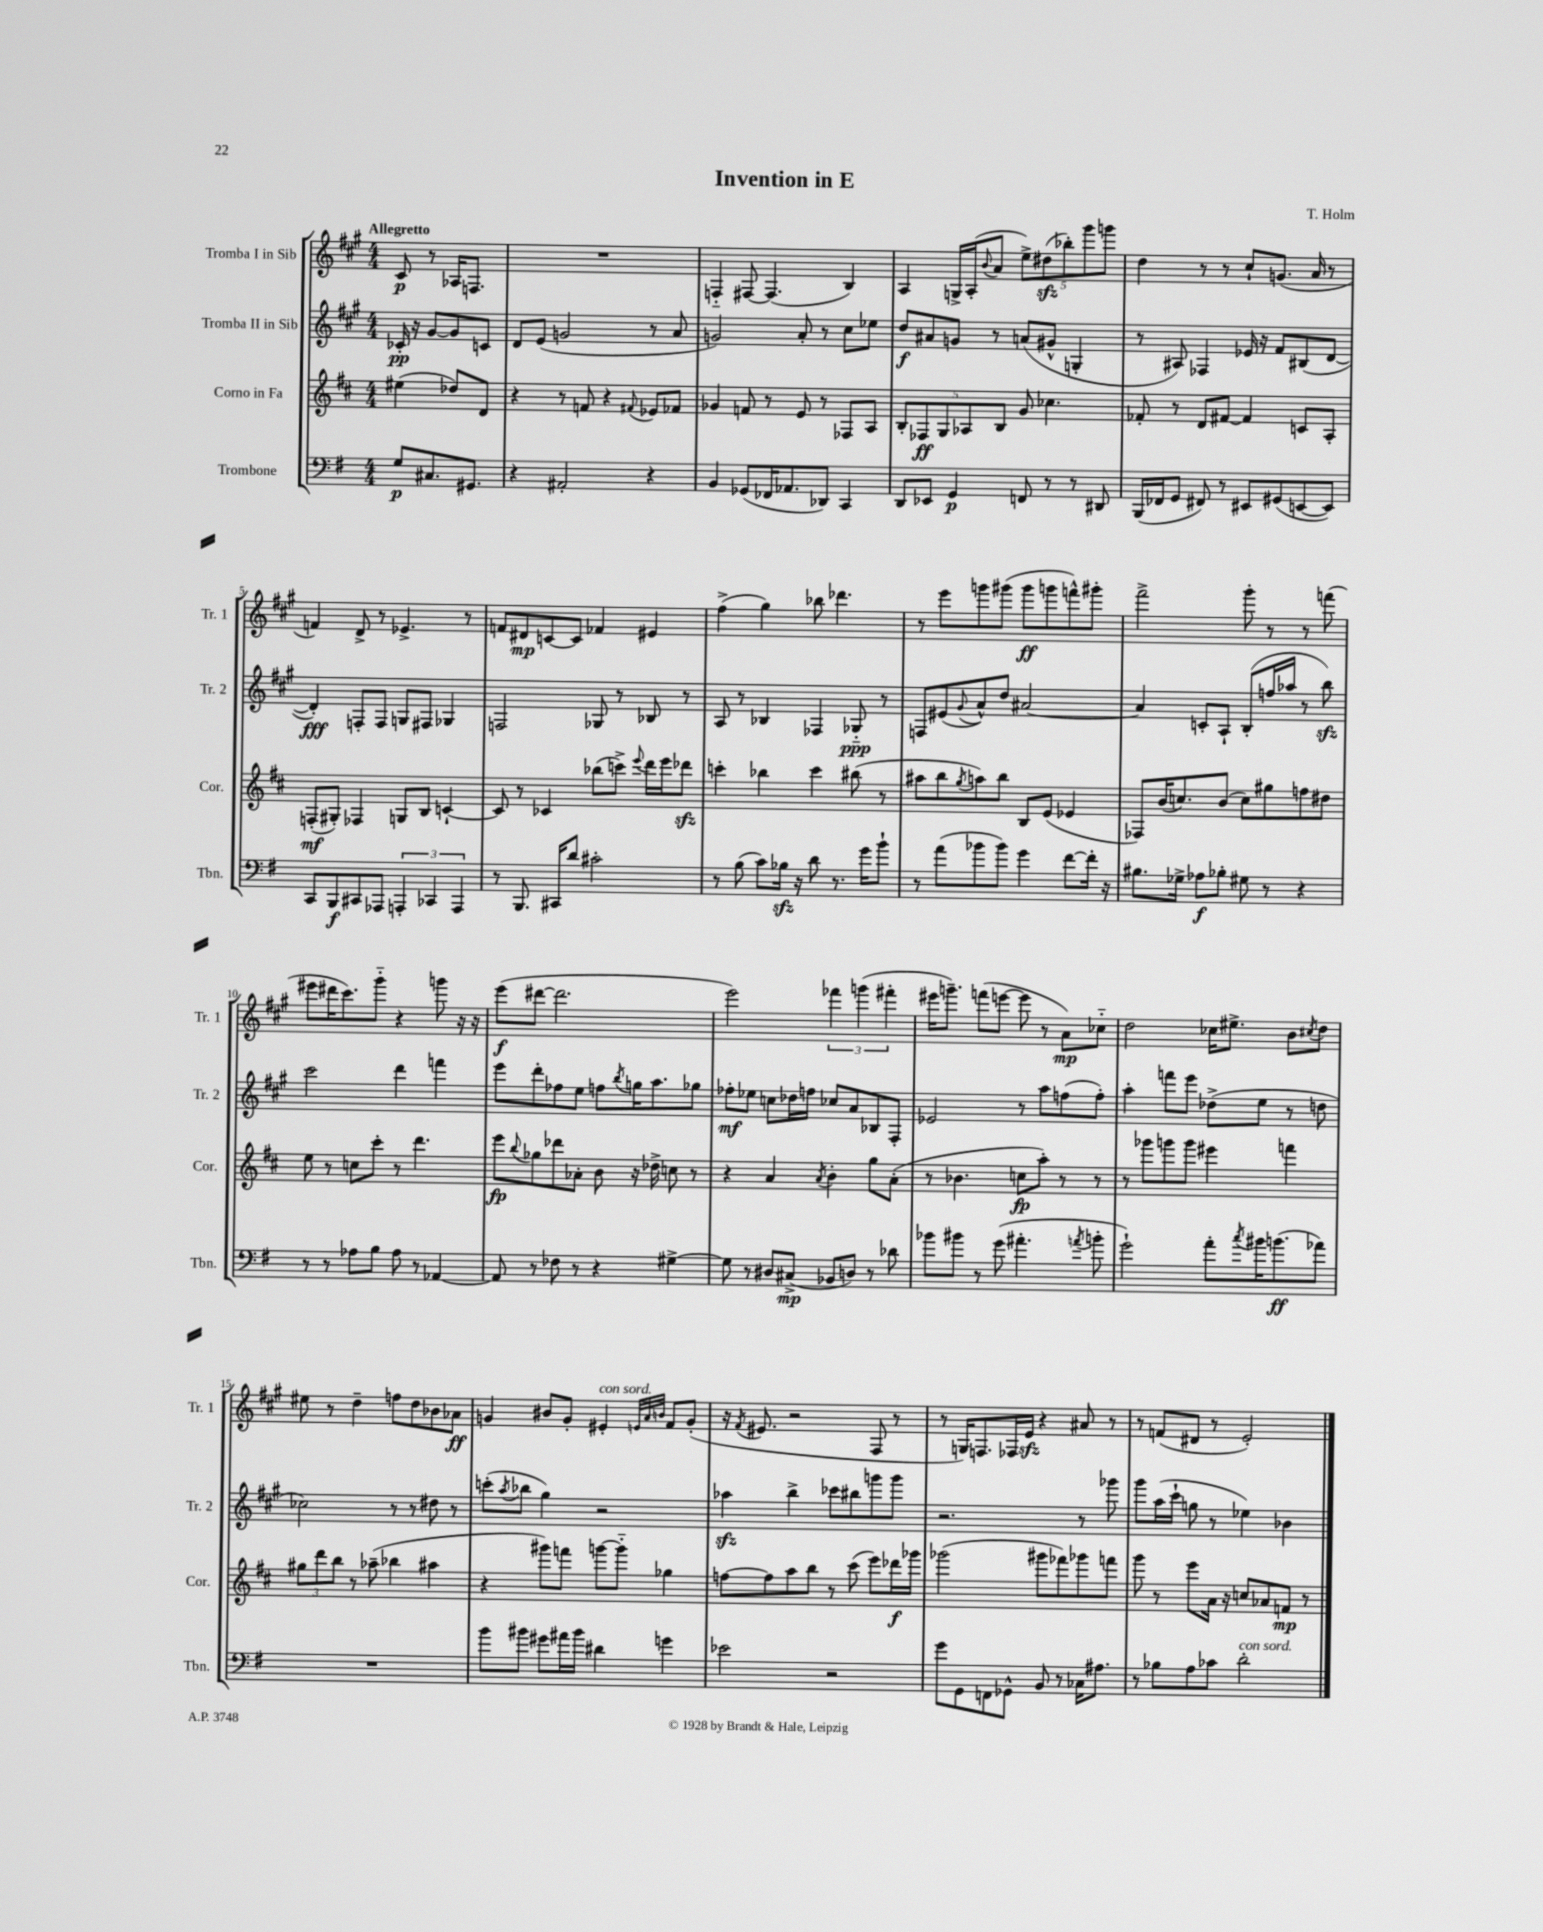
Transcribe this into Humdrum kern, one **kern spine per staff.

**kern	**dynam	**kern	**dynam	**kern	**dynam	**kern	**dynam
*part4	*part4	*part3	*part3	*part2	*part2	*part1	*part1
*staff4	*staff4	*staff3	*staff3	*staff2	*staff2	*staff1	*staff1
*I"Trombone	*	*I"Corno in Fa	*	*I"Tromba II in Sib	*	*I"Tromba I in Sib	*
*I'Tbn.	*	*I'Cor.	*	*I'Tr. 2	*	*I'Tr. 1	*
*clefF4	*	*clefG2	*	*clefG2	*	*clefG2	*
*k[f#]	*	*k[f#c#]	*	*k[f#c#g#]	*	*k[f#c#g#]	*
*M4/4	*	*M4/4	*	*M4/4	*	*M4/4	*
=	=	=	=	=	=	=	=
!	!	!	!	!	!	!LO:TX:a:B:t=Allegretto	!
8G/L	p	(4ee#X\	.	16c-X'/	pp	8c#/	p
.	.	.	.	16r	.	.	.
8.C#X/	.	.	.	[8g#/L	.	8r	.
.	.	8dd-X/L)	.	8g#/]	.	16A-X/KL	.
8.GG#X/J	.	.	.	.	.	8.Fn/J	.
.	.	8d/J	.	8cn/J	.	.	.
=1	=1	=1	=1	=1	=1	=1	=1
4r	.	4r	.	8d/L	.	1r	.
.	.	.	.	(8e/J	.	.	.
2AA#X'/	.	8r	.	2gn/	.	.	.
.	.	8fn/	.	.	.	.	.
.	.	4r	.	.	.	.	.
.	.	8qqf#X/	.	.	.	.	.
4r	.	8e-X/L	.	8r	.	.	.
.	.	8f-X/J	.	8a/	.	.	.
=2	=2	=2	=2	=2	=2	=2	=2
4BB/	.	4g-X/	.	2gn/)	.	4Fn/	.
(8GG-X/L	.	8fn/	.	.	.	[8F#X/	.
16FF-X/K	.	8r	.	.	.	(4.F#/]	.
8.AA-X/	.	.	.	.	.	.	.
.	.	8e/	.	8a'/	.	.	.
8DD-X/J)	.	8r	.	8r	.	.	.
4CC/	.	8F-X/L	.	8cc#\L	.	4B/)	.
.	.	8A/J	.	8ee-X\J	.	.	.
=3	=3	=3	=3	=3	=3	=3	=3
8DD/L	.	10B'/L	.	8dd/L	f	4A/	.
.	.	10F-X/	ff	.	.	.	.
8EE-X/J	.	.	.	8a#X/	.	.	.
.	.	10G/	.	.	.	.	.
4GG/	p	.	.	8gn/J	.	16Gn^/LL	.
.	.	10A-X/	.	.	.	.	.
.	.	.	.	.	.	(16A'/J	.
.	.	.	.	.	.	8qqb/	.
.	.	.	.	8r	.	8a/J	.
.	.	10B/J	.	.	.	.	.
8FFn/	.	8g/	.	(8an/L	.	10ee^\L)	.
.	.	.	.	.	.	(10dd#Xzz\	.
8r	.	4.cc-X\	.	8g#X^^/J	.	.	.
.	.	.	.	.	.	10bb-X'\)	.
8r	.	.	.	4Gn'/	.	.	.
.	.	.	.	.	.	10ggg#\	.
8DD#X/	.	.	.	.	.	.	.
.	.	.	.	.	.	10gggn\J	.
=4	=4	=4	=4	=4	=4	=4	=4
(16BBB/LL	.	8f-X'/	.	8r	.	4dd\	.
16FF-X/J	.	.	.	.	.	.	.
8GG/J	.	8r	.	8A#X/)	.	.	.
8FF#X/)	.	8d/L	.	4F-X/	.	8r	.
8r	.	[8f#X/J	.	.	.	8r	.
8EE#X/L	.	4f#/]	.	16e-X/	.	8cc#`/L	.
.	.	.	.	16r	.	.	.
(8GG#X/	.	.	.	8f#/L	.	(8.gn/J	.
[8EEn/	.	8cn/L	.	(8B#X/	.	.	.
.	.	.	.	.	.	16a/	.
8EE/J])	.	8A'/J	.	[8d/J	.	8r	.
!!LO:LB:g=z
=5	=5	=5	=5	=5	=5	=5	=5
8CC/L	.	(8Fn'/L	mf	4d'/])	fff	4fn/)	.
8BBB/	f	8G#X'/J)	.	.	.	.	.
8CC#X/	.	4F-X/	.	8Fn'/L	.	8d^/	.
8AAA-X/J	.	.	.	8F/J	.	8r	.
6AAAn'/	.	8Gn/L	.	8Gn/L	.	4.e-X^/	.
.	.	8B/J	.	8F#X/J	.	.	.
6CC-X/	.	.	.	.	.	.	.
.	.	[4cn`/	.	4G-X/	.	.	.
6AAA/	.	.	.	.	.	.	.
.	.	.	.	.	.	8r	.
=6	=6	=6	=6	=6	=6	=6	=6
8r	.	8c/]	.	2Fn/	.	8fn/L	.
8.BBB/	.	8r	.	.	.	8d#X/	mp
.	.	4c-X/	.	.	.	[8cn/	.
16CC#X/KL	.	.	.	.	.	.	.
8d/J	.	.	.	.	.	8c/J]	.
2c#X'\	.	(8bb-X\L	.	8G-X/	.	4f-X/	.
.	.	8cccn^\J)	.	8r	.	.	.
.	.	8qqeee/	.	.	.	.	.
.	.	16ddd\LL	.	8B-X/	.	4e#X/	.
.	.	16eee\J	.	.	.	.	.
.	.	8ddd-Xzz\J	.	8r	.	.	.
=7	=7	=7	=7	=7	=7	=7	=7
8r	.	4cccn'\	.	8A/	.	(4ff#^\	.
(8B\	.	.	.	8r	.	.	.
8c\L)	.	4bb-X\	.	4B-X/	.	4gg#\)	.
16B-Xzz\Jk	.	.	.	.	.	.	.
16r	.	.	.	.	.	.	.
8d\	.	4ccc\	.	4F-X/	.	8bb-X\	.
8.r	.	.	.	.	.	4.ddd-X\	.
.	.	(8bb#X\	.	8G-X/	ppp	.	.
16g\KL	.	.	.	.	.	.	.
8b`\J	.	8r	.	8r	.	.	.
=8	=8	=8	=8	=8	=8	=8	=8
8r	.	8aa#X\L	.	8Fn/L	.	8r	.
(8a\L	.	8bb\	.	(8e#X/	.	8eee\L	.
.	.	8qgg/	.	8qqg#/	.	.	.
8b-X\	.	8aan\)	.	8a^^/)	.	8gggn\	.
8b-\J)	.	8bb\J	.	8dd/J	.	(8ggg#X\J	.
4g\	.	8B/L	.	[2a#X/	.	8ggg#\L	ff
.	.	(8e/J	.	.	.	8gggn\	.
[8f#\L	.	4e-X/	.	.	.	8fffn^^\)	.
16f#'\Jk]	.	.	.	.	.	8ggg#X'\J	.
16r	.	.	.	.	.	.	.
=9	=9	=9	=9	=9	=9	=9	=9
8.B#X\L	.	8F-X/L)	.	4a#/]	.	2fff#^\	.
.	.	(16b/K	.	.	.	.	.
16G-X^\Jk	.	8.ccn/)	.	.	.	.	.
8A-X\L	f	.	.	8cn'/L	.	.	.
8B-X'\J	.	(8b/J	.	8A`/J	.	.	.
8G#X\	.	8cc\L)	.	(8B'/L	.	8ggg#'\	.
8r	.	8gg#X\	.	16ffn/L	.	8r	.
.	.	.	.	16aa-X/JJ	.	.	.
4r	.	8ffn\	.	8r	.	8r	.
.	.	8dd#X\J	.	8bbzz\)	.	(8fffn\	.
!!LO:LB:g=z
=10	=10	=10	=10	=10	=10	=10	=10
8r	.	8ee\	.	2ccc#\	.	8eee#X\L	.
8r	.	8r	.	.	.	16ddd#X\K	.
.	.	.	.	.	.	8.ccc#\)	.
8A-X\L	.	8ccn\L	.	.	.	.	.
8B\J	.	8ccc#'\J	.	.	.	8ggg#\J	.
8A-\	.	8r	.	4ddd\	.	4r	.
8r	.	4.ddd\	.	.	.	.	.
[4AA-X/	.	.	.	4fffn\	.	8gggn\	.
.	.	.	.	.	.	16r	.
.	.	.	.	.	.	16r	.
=11	=11	=11	=11	=11	=11	=11	=11
8AA-/]	.	8eee\L	fp	8eee\L	.	(8eee\L	f
.	.	8qqbb/	.	.	.	.	.
8r	.	8gg-X\	.	8ddd'\	.	[8ddd#X\J	.
8F-X\	.	8ddd-X\	.	8ff-X\	.	2.ddd#\]	.
8r	.	8a-X'\J	.	8ee\J	.	.	.
4r	.	8b\	.	8ffn\L	.	.	.
.	.	.	.	8qbb/	.	.	.
.	.	16r	.	16ggn\K	.	.	.
.	.	16dd-X^\	.	8.aa\	.	.	.
[4G#X^\	.	8ccn\	.	.	.	.	.
.	.	8r	.	8gg-X\J	.	.	.
=12	=12	=12	=12	=12	=12	=12	=12
8G#\]	.	4r	.	8ff-X'\L	mf	2eee\)	.
8r	.	.	.	8ee-X\J	.	.	.
8D#X/L	.	4a/	.	8ccn\L	.	.	.
(8C#X^/J	mp	.	.	16dd-X\L	.	.	.
.	.	.	.	16ffn\JJ	.	.	.
.	.	8qa/	.	.	.	.	.
8BB-X/L	.	4b'\	.	8cc-X/L	.	6fff-X\	.
8Dn/J)	.	.	.	8a/	.	.	.
.	.	.	.	.	.	(6gggn\	.
8r	.	8gg\L	.	8B-X/	.	.	.
.	.	.	.	.	.	6fff#X'\	.
8d-X\	.	(8a'\J	.	8F#'/J	.	.	.
=13	=13	=13	=13	=13	=13	=13	=13
8b-X\L	.	8r	.	2e-X/	.	16eee#X\KL	.
.	.	.	.	.	.	8.gggn~\J)	.
8b#X\J	.	4.b-X\	.	.	.	.	.
8r	.	.	.	.	.	(8fffn\L	.
(8g\	.	.	.	.	.	[8eeen\J	.
4.a#X'\	.	8ccn\L	fp	8r	.	8eee\]	.
.	.	8aa'\J)	.	8aa\L	.	8r	.
.	.	8r	.	(8ffn\	.	8a\L)	mp
8qan/	.	.	.	.	.	.	.
8bn'\	.	8r	.	8ff'\J)	.	8cc-X\J	.
=14	=14	=14	=14	=14	=14	=14	=14
2g`\)	.	8r	.	4aa'\	.	2dd\	.
.	.	8ggg-X\L	.	.	.	.	.
.	.	8gggn\	.	8fffn\L	.	.	.
.	.	8ggg\J	.	8eee\J	.	.	.
8a'\L	.	4eee#X\	.	(8dd-X^\L	.	16cc-X\KL	.
.	.	.	.	.	.	8.ee#X^\J	.
8qcc/	.	.	.	.	.	.	.
16b#X\K	.	.	.	8ee\J	.	.	.
(8.bn\	ff	.	.	.	.	.	.
.	.	4fffn\	.	8r	.	8b\L	.
.	.	.	.	.	.	8qcc#X/	.
8a-X\J)	.	.	.	8ddn\	.	8dd\J	.
!!LO:LB:g=z
=15	=15	=15	=15	=15	=15	=15	=15
1r	.	12gg#X\L	.	2cc-X\)	.	8ee#X\	.
.	.	12ddd\	.	.	.	.	.
.	.	.	.	.	.	8r	.
.	.	12bb\J	.	.	.	.	.
.	.	8r	.	.	.	4dd~\	.
.	.	(8aa-X~\	.	.	.	.	.
.	.	4bb-X\	.	8r	.	8ffn\L	.
.	.	.	.	8r	.	8dd\	.
.	.	4aa#X\	.	8dd#X\	.	8b-X\	.
.	.	.	.	8r	.	8a-X\J	ff
=16	=16	=16	=16	=16	=16	=16	=16
8b\L	.	4r	.	(8cccn'\L	.	4gn/	.
.	.	.	.	8qaa/	.	.	.
8b#X\J	.	.	.	8bb-X\J	.	.	.
8g#X\L	.	8ggg#X\L)	.	4gg#\)	.	8b#X/L	.
16a#X\L	.	8fffn\J	.	.	.	8g'/J	.
16b#\JJ	.	.	.	.	.	.	.
!	!	!	!	!	!	!LO:TX:a:i:t=con sord.	!
4d#X\	.	[8gggn\L	.	2r	.	4e#X'/	.
.	.	8ggg\J]	.	.	.	.	.
.	.	.	.	.	.	32qqen/LLL	.
.	.	.	.	.	.	32qqa/	.
.	.	.	.	.	.	32qqbn/JJJ	.
4gn\	.	4gg-X\	.	.	.	8f#/L	.
.	.	.	.	.	.	(8g'/J	.
=17	=17	=17	=17	=17	=17	=17	=17
2e-X\	.	[8ffn\L	.	4aa-Xzz\	.	16r	.
.	.	.	.	.	.	8qf#/	.
.	.	.	.	.	.	8.e#X/	.
.	.	8ff\]	.	.	.	.	.
.	.	8aa\	.	4bb^\	.	2r	.
.	.	8bb\J	.	.	.	.	.
2r	.	8r	.	8ccc-X\L	.	.	.
.	.	(8ccc#\	.	8bb#X\	.	.	.
.	.	8eee\L)	.	8gggn\	.	8F#/	.
.	.	16ddd-X\L	f	8ggg\J	.	8r	.
.	.	16ggg-X\JJ	.	.	.	.	.
=18	=18	=18	=18	=18	=18	=18	=18
8g\L	.	(2ggg-X\	.	2.r	.	8r	.
8GG\	.	.	.	.	.	16Gn/KL)	.
.	.	.	.	.	.	8.Fn/	.
8FFn\	.	.	.	.	.	.	.
8GG-X^^\J	.	.	.	.	.	16F-X/L	.
.	.	.	.	.	.	16ezz/JJ	.
8BB/	.	8ggg#X\L	.	.	.	4r	.
8r	.	8fff-X\)	.	.	.	.	.
16C-X\KL	.	8ggg-X\	.	8r	.	8a#X/	.
8.A#X\J	.	.	.	.	.	.	.
.	.	8fffn\J	.	8ggg-X\	.	8r	.
=19	=19	=19	=19	=19	=19	=19	=19
8r	.	8ggg\	.	8ggg#\L	.	8r	.
8B-X\L	.	8r	.	(16aa\L	.	(8fn/L	.
.	.	.	.	16ccc#`\JJ	.	.	.
8A\	.	8eee\L	.	8ggn\	.	8d#X/J	.
8c-X\J	.	16a\Jk	.	8r	.	8r	.
.	.	16r	.	.	.	.	.
!LO:TX:a:i:t=con sord.	!	!	!	!	!	!	!
2d'\	.	8ccn/L	.	4ee-X\)	.	2e'/)	.
.	.	8a-X/	.	.	.	.	.
.	.	8fn/J	mp	4b-X\	.	.	.
.	.	8r	.	.	.	.	.
==	==	==	==	==	==	==	==
*-	*-	*-	*-	*-	*-	*-	*-
